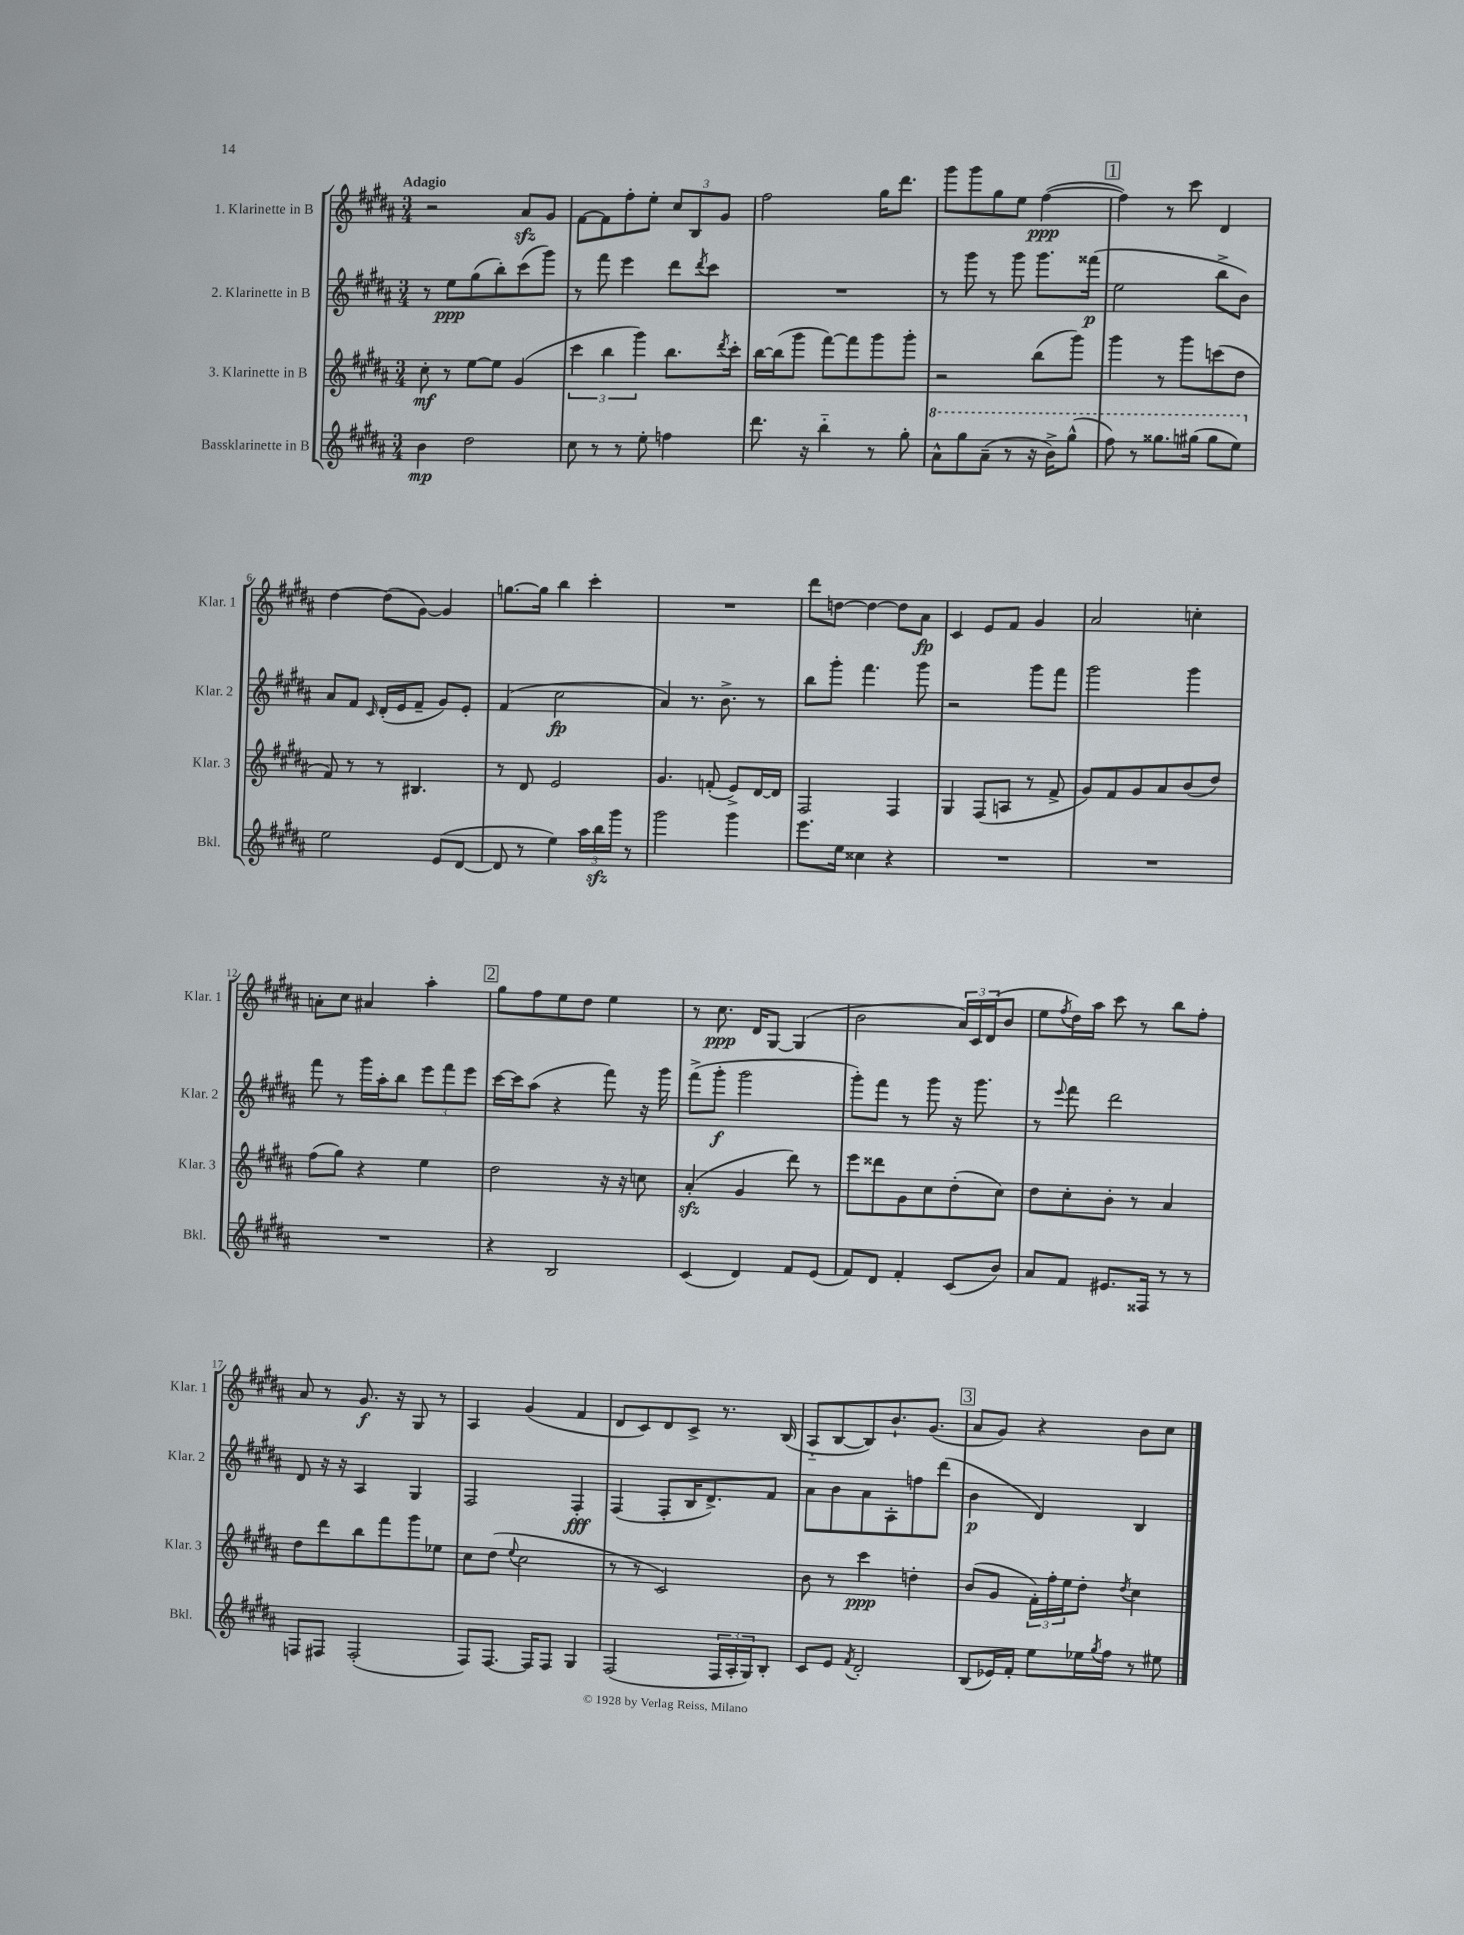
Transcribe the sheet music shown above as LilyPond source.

<<
\new StaffGroup <<
\new Staff = "s0" \with { instrumentName = "1. Klarinette in B" shortInstrumentName = "Klar. 1" } {
    \clef treble \key b \major \numericTimeSignature \time 3/4 \tempo "Adagio"
    r2 ais'8\sfz gis'8 |
    fis'8~ fis'8 fis''8-. e''8-. \tuplet 3/2 { cis''8 b8 gis'8 } |
    fis''2 gis''16 dis'''8. |
    gis'''8 gis'''8 gis''8 e''8 fis''4~\ppp( |
    \mark \markup { \box "1" } fis''4) r8 cis'''8 dis'4 |
    dis''4~ dis''8( gis'8~) gis'4 |
    g''8.~ g''16 b''4 cis'''4-. |
    R2. |
    dis'''8 d''8~ d''4~ d''8 ais'8\fp |
    cis'4 e'8 fis'8 gis'4 |
    ais'2 c''4-. |
    a'8-. cis''8 ais'4 ais''4-. |
    \mark \markup { \box "2" } gis''8 fis''8 e''8 dis''8 e''4 |
    r8 cis''8.\ppp dis'16 gis8~ gis4( |
    b'2 \tuplet 3/2 { ais'16) cis'16 dis'16( } b'8 |
    e''8 \acciaccatura { fis''8 } dis''16) ais''16 cis'''8 r8 b''8 fis''8-. |
    ais'8 r8 gis'8.\f r16 gis8 r8 |
    ais4 gis'4( fis'4 |
    dis'8 cis'8) dis'8 cis'8-> r8. b16( |
    ais8-_ b8~ b8) b'8.-! gis'8.( |
    \mark \markup { \box "3" } ais'8 gis'8) r4 b'8 cis''8 \bar "|." |
}
\new Staff = "s1" \with { instrumentName = "2. Klarinette in B" shortInstrumentName = "Klar. 2" } {
    \clef treble \key b \major \numericTimeSignature \time 3/4
    r8 e''8\ppp gis''8( b''8-.) cis'''8( gis'''8) |
    r8 fis'''8 e'''4 dis'''8 \acciaccatura { dis'''8 } cis'''8 |
    R2. |
    r8 gis'''8 r8 gis'''8 gis'''8. fisis'''16\p( |
    \mark \markup { \box "1" } e''2 b''8-> b'8) |
    ais'8 fis'8 \grace { cis'16 } dis'16-.( e'16 fis'8-- gis'8) e'8-. |
    fis'4( cis''2\fp |
    ais'4) r8. b'8.-> r8 |
    b''8 gis'''8-. fis'''4. gis'''8 |
    r2 gis'''8 fis'''8 |
    gis'''2 gis'''4 |
    fis'''8 r8 gis'''16 ais''16-. b''8 \tuplet 3/2 { e'''8 fis'''8 e'''8 } |
    \mark \markup { \box "2" } cis'''16~ cis'''16 ais''8( r4 fis'''8) r16 gis'''16 |
    fis'''8->( gis'''8-.\f gis'''2 |
    gis'''8-.) fis'''8 r8 gis'''8 r16 gis'''8. |
    r8 \appoggiatura { e'''8 } fis'''8 dis'''2 |
    dis'8 r16 r16 ais4 gis4 |
    fis2 fis4-.\fff |
    fis4( fis8-. b16 dis'8.->) fis'8 |
    ais'8 b'8 ais'8 ais8-. f''8 dis'''8( |
    \mark \markup { \box "3" } b'4\p dis'4) b4 \bar "|." |
}
\new Staff = "s2" \with { instrumentName = "3. Klarinette in B" shortInstrumentName = "Klar. 3" } {
    \clef treble \key b \major \numericTimeSignature \time 3/4
    cis''8-.\mf r8 e''8~ e''8 gis'4( |
    \tuplet 3/2 { cis'''4 b''4 gis'''4) } b''8. \acciaccatura { dis'''8 } cis'''16-. |
    b''16~ b''16( gis'''8 fis'''8~) fis'''8 gis'''8 gis'''8-. |
    r2 b''8( gis'''8) |
    \mark \markup { \box "1" } gis'''4 r8 gis'''8 c'''8( dis''8 |
    fis'8) r8 r8 bis4. |
    r8 dis'8 e'2 |
    gis'4. f'8-.( e'8->) dis'16~ dis'16 |
    fis2 fis4 |
    gis4 fis8( a8 r8 fis'8-> |
    gis'8) fis'8 gis'8 ais'8 b'8( dis''8) |
    fis''8( gis''8) r4 e''4 |
    \mark \markup { \box "2" } dis''2 r16 r16 c''8 |
    ais'4-.\sfz( gis'4 dis'''8) r8 |
    e'''8 disis'''8 gis'8 cis''8 dis''8-.( cis''8) |
    dis''8 cis''8-. b'8-. r8 ais'4 |
    dis''8 dis'''8 b''8 fis'''8 gis'''8 ees''8 |
    cis''8 dis''8( \appoggiatura { e''8 } cis''2 |
    r8 r8 cis'2) |
    b'8 r8 cis'''4\ppp d''4-. |
    \mark \markup { \box "3" } b'8( gis'8 \tuplet 3/2 { fis'16-.) fis''16-. e''16 } dis''8-. \acciaccatura { dis''8 } cis''4 \bar "|." |
}
\new Staff = "s3" \with { instrumentName = "Bassklarinette in B" shortInstrumentName = "Bkl." } {
    \clef treble \key b \major \numericTimeSignature \time 3/4
    b'4\mp dis''2 |
    cis''8 r8 r8 e''8-. f''4 |
    dis'''8. r16 b''4-_ r8 gis''8-. |
    \ottava #1 ais''8-^ gis'''8 ais''8--( r8 r16 b''16->) gis'''8-^( |
    \mark \markup { \box "1" } fis'''8) r8 gisis'''8. gis'''16( gis'''8 e'''8) \ottava #0 |
    e''2 e'8( dis'8~ |
    dis'8 r8 e''4) \tuplet 3/2 { ais''16 b''16\sfz gis'''16 } r8 |
    gis'''2 gis'''4 |
    e'''8. e''16 cisis''4 r4 |
    R2. |
    R2. |
    R2. |
    \mark \markup { \box "2" } r4 b2 |
    cis'4( dis'4) fis'8 e'8( |
    fis'8) dis'8 fis'4-. cis'8( b'8) |
    ais'8 fis'8 eis'8. fisis16 r8 r8 |
    f8 fis8 fis2-.( |
    fis8) fis8.~ fis16 fis8 gis4 |
    fis2( \tuplet 3/2 { fis16 ais16-. gis16) } b8-. |
    cis'8 e'8 \acciaccatura { fis'8 } dis'2-. |
    \mark \markup { \box "3" } b8( ees'16) fis'16-. e''8 ees''16 \acciaccatura { gis''8 } fis''16 r8 eis''8 \bar "|." |
}
>>
>>
